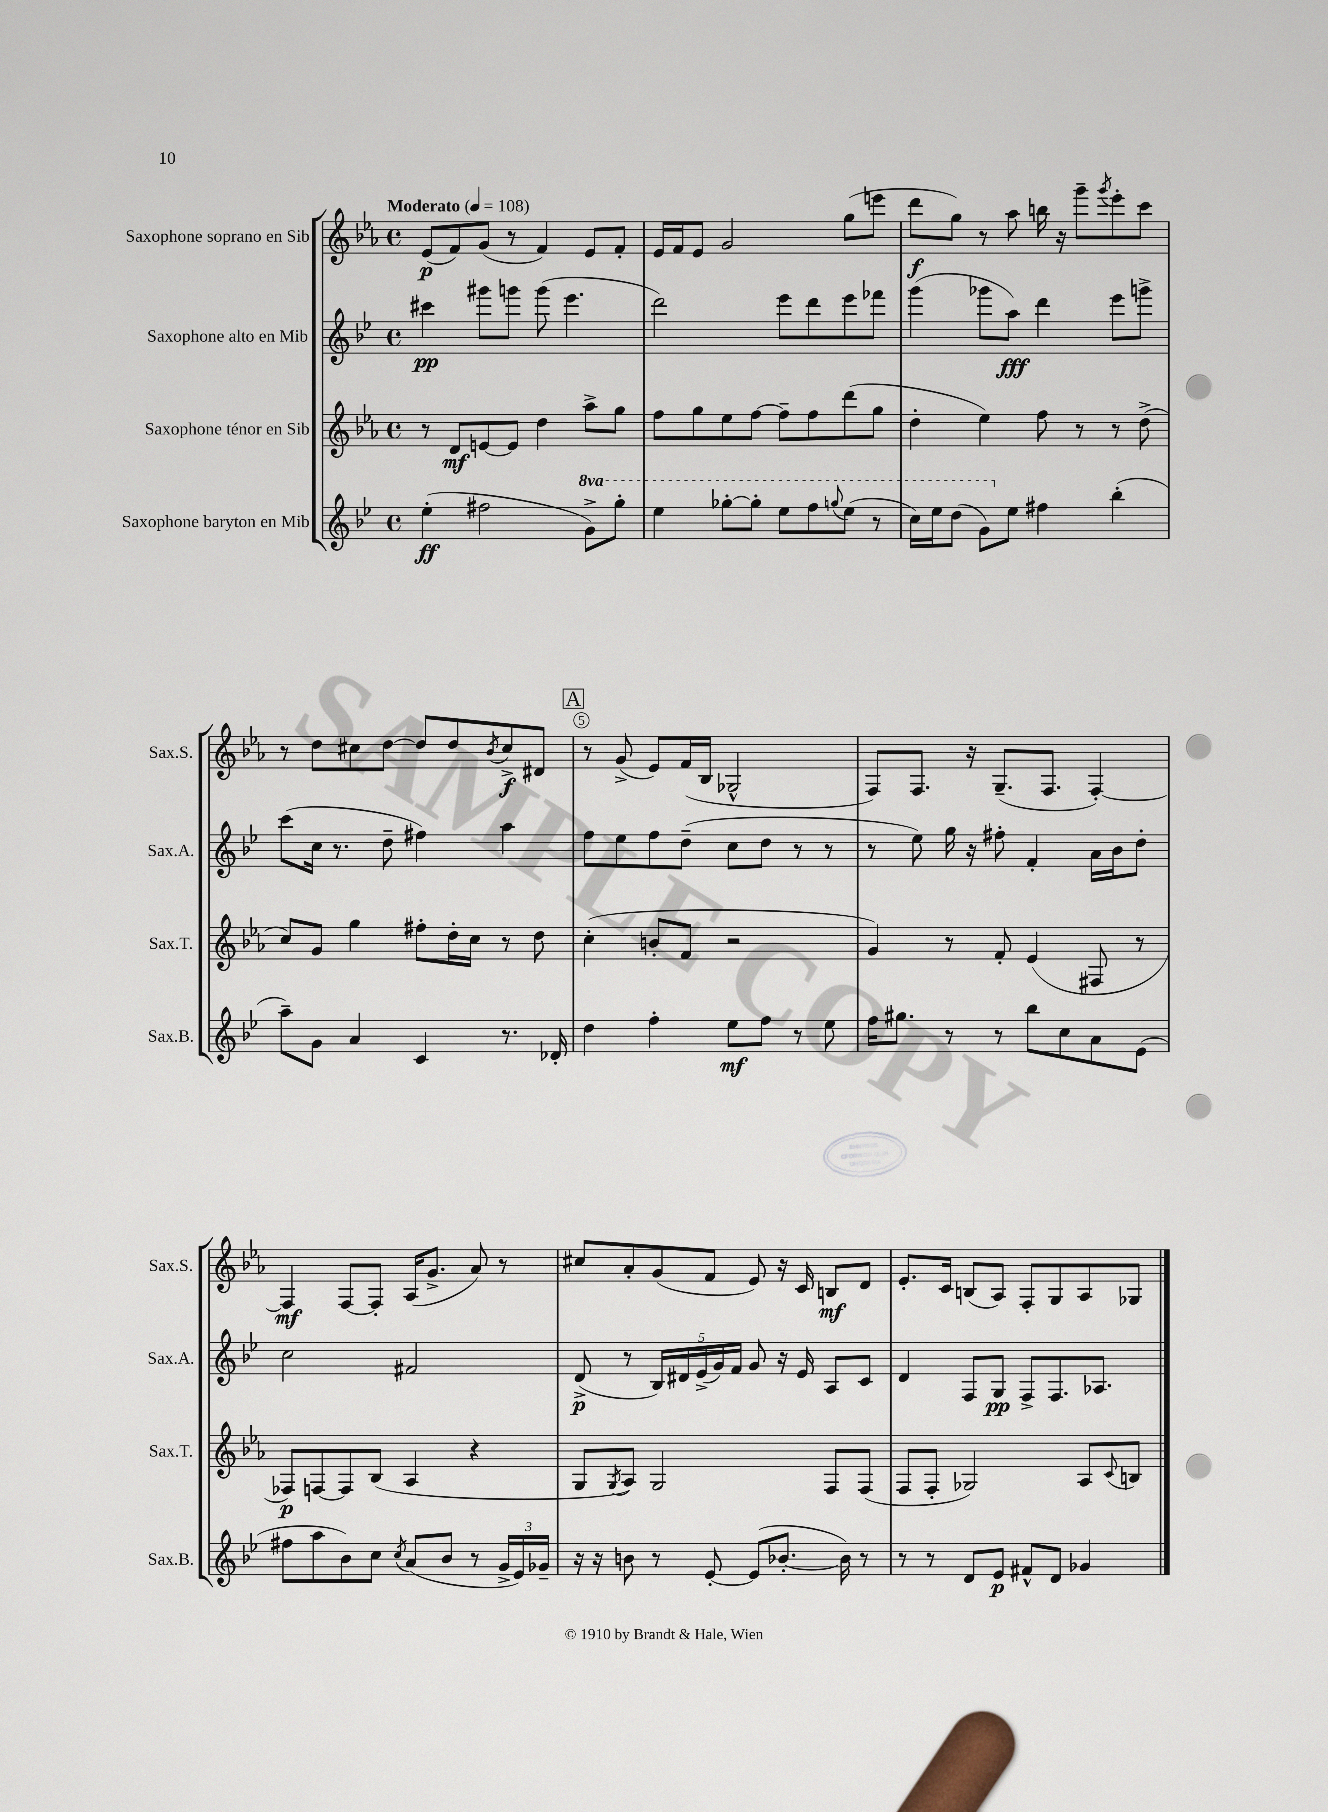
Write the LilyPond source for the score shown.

<<
\new StaffGroup <<
\new Staff = "s0" \with { instrumentName = "Saxophone soprano en Sib" shortInstrumentName = "Sax.S." } {
    \clef treble \key ees \major \defaultTimeSignature \time 4/4 \tempo "Moderato" 4 = 108
    ees'8\p( f'8) g'8( r8 f'4) ees'8 f'8-. |
    ees'16 f'16 ees'8 g'2 g''8( e'''8 |
    d'''8\f g''8) r8 aes''8 b''16 r16 g'''8-- \acciaccatura { g'''8 } ees'''8-. c'''8 |
    r8 d''8 cis''8 d''8~ d''8 d''8 \acciaccatura { bes'8 } cis''8->\f dis'8 |
    \mark \markup { \box "A" } r8 g'8->( ees'8) f'16( bes16 ges2-^ |
    f8) f8. r16 g8.--( f8. f4~-.) |
    f4\mf f8~ f8-. aes16( g'8.-> aes'8) r8 |
    cis''8 aes'8-. g'8( f'8 ees'8) r16 c'16 b8\mf d'8 |
    ees'8.-. c'16 b8( aes8) f8-. g8 aes8 ges8 \bar "|." |
}
\new Staff = "s1" \with { instrumentName = "Saxophone alto en Mib" shortInstrumentName = "Sax.A." } {
    \clef treble \key bes \major \defaultTimeSignature \time 4/4
    cis'''4\pp gis'''8 g'''8 g'''8( ees'''4. |
    d'''2) ees'''8 d'''8 ees'''8 fes'''8 |
    g'''4( ges'''8 a''8\fff) d'''4 ees'''8 g'''8-> |
    c'''8( c''16 r8. d''8-- fis''4) a''4 |
    \mark \markup { \box "A" } f''8 ees''8 f''8 d''8--( c''8 d''8 r8 r8 |
    r8 ees''8) g''16 r16 fis''8-. f'4-. a'16 bes'16 d''8-. |
    c''2 fis'2 |
    d'8->\p( r8 \tuplet 5/4 { bes16) dis'16 ees'16->( g'16) f'16 } g'8 r16 ees'16 a8 c'8 |
    d'4 f8 g8\pp f8-> f8. aes8. \bar "|." |
}
\new Staff = "s2" \with { instrumentName = "Saxophone ténor en Sib" shortInstrumentName = "Sax.T." } {
    \clef treble \key ees \major \defaultTimeSignature \time 4/4
    r8 d'8\mf e'8~ e'8 d''4 aes''8-> g''8 |
    f''8 g''8 ees''8 f''8~ f''8-- f''8 d'''8( g''8 |
    d''4-. ees''4) f''8 r8 r8 d''8->( |
    c''8) g'8 g''4 fis''8-. d''16-. c''16 r8 d''8 |
    \mark \markup { \box "A" } c''4-.( b'8-. f'8 r2 |
    g'4) r8 f'8-. ees'4( fis8 r8 |
    fes8\p) f8~ f8 bes8( aes4 r4 |
    g8 \acciaccatura { g8 } aes8) g2 f8 f8( |
    f8 f8-. ges2) aes8 \appoggiatura { c'8 } b8 \bar "|." |
}
\new Staff = "s3" \with { instrumentName = "Saxophone baryton en Mib" shortInstrumentName = "Sax.B." } {
    \clef treble \key bes \major \defaultTimeSignature \time 4/4 \set Staff.ottavationMarkups = #ottavation-simple-ordinals
    ees''4-.\ff( fis''2 \ottava #1 g''8->) g'''8-. |
    ees'''4 ges'''8~-. ges'''8-. ees'''8 f'''8 \appoggiatura { g'''8 } ees'''8( r8 |
    c'''16) ees'''16 d'''8( g''8) \ottava #0 ees''8 fis''4 bes''4-.( |
    a''8--) g'8 a'4 c'4 r8. des'16-. |
    \mark \markup { \box "A" } d''4 f''4-. ees''8\mf f''8 r8 ees''8 |
    f''16 gis''8. r8 r8 bes''8 c''8 a'8 ees'8( |
    fis''8 a''8 bes'8) c''8 \acciaccatura { c''8 } a'8( bes'8 r8 \tuplet 3/2 { g'16-> ees'16) ges'16-- } |
    r16 r16 b'8 r8 ees'8~-. ees'8( bes'8.~-. bes'16) r8 |
    r8 r8 d'8 ees'8\p fis'8-^ d'8 ges'4 \bar "|." |
}
>>
>>
\layout { \context { \Score \override BarNumber.break-visibility = ##(#f #t #t) barNumberVisibility = #(every-nth-bar-number-visible 5) \override BarNumber.stencil = #(make-stencil-circler 0.1 0.3 ly:text-interface::print) } }
